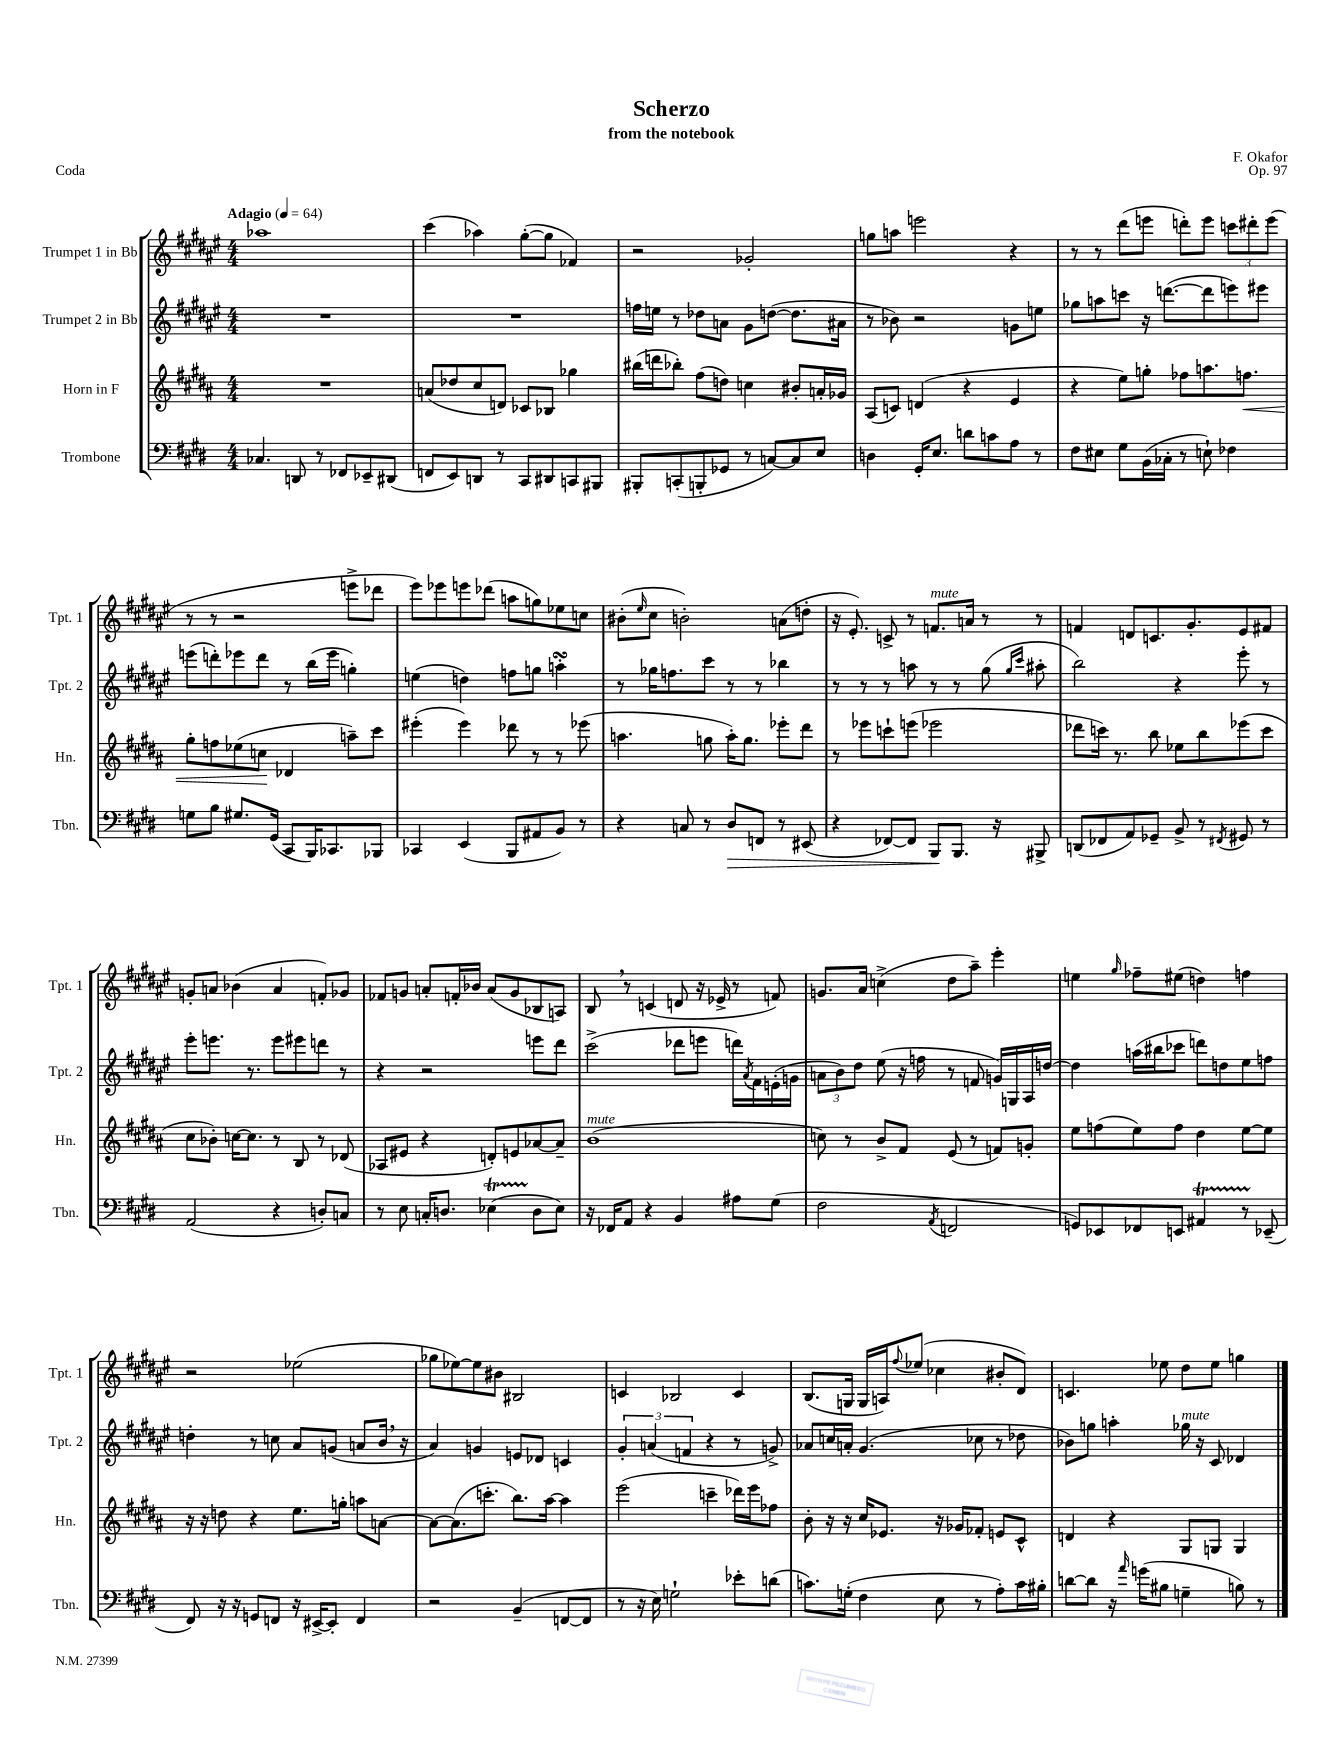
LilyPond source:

\header { title = "Scherzo" composer = "F. Okafor" subtitle = "from the notebook" opus = "Op. 97" piece = "Coda" }
<<
\new StaffGroup <<
\new Staff = "s0" \with { instrumentName = "Trumpet 1 in Bb" shortInstrumentName = "Tpt. 1" } {
    \clef treble \key fis \major \numericTimeSignature \time 4/4 \tempo "Adagio" 4 = 64
    aes''1 |
    cis'''4( aes''4) gis''8~-.( gis''8 fes'4) |
    r2 ges'2-. |
    g''8 a''8 e'''2 r4 |
    r8 r8 dis'''8( e'''8 d'''8-.) e'''8 \tuplet 3/2 { c'''8 dis'''8-. e'''8( } |
    r8 r8 r2 e'''8-> des'''8 |
    eis'''8) ees'''8 e'''8 des'''8( a''8 g''8) ees''8 c''8 |
    bis'8-.( \grace { eis''16 } cis''8 b'2-.) a'8( d''8-. |
    r16 eis'8.-.) c'8-> r8 f'8.^\markup { \italic "mute" } a'16 r8 r8 |
    f'4 d'8 c'8. gis'8.-. eis'8 fis'8 |
    g'8-. a'8 bes'4( a'4 f'8-.) ges'8 |
    fes'8 g'8 a'8-. f'16-. bes'16 a'8( g'8 bes8 a8) |
    b8 \breathe r8 c'4( d'8 r16 ees'16-> r8 f'8) |
    g'8. ais'16 c''4->( dis''8 ais''8--) eis'''4-. |
    e''4 \grace { gis''16 } fes''8-- eis''8( d''4) f''4 |
    r2 ees''2( |
    ges''8 ees''8~) ees''8 bis'8 bis2 |
    c'4 bes2 c'4 |
    b8.( g16 g16 a16) \appoggiatura { fis''8 } ees''8( ces''4 bis'8-. dis'8) |
    c'4. ees''8 dis''8 ees''8 g''4 \bar "|." |
}
\new Staff = "s1" \with { instrumentName = "Trumpet 2 in Bb" shortInstrumentName = "Tpt. 2" } {
    \clef treble \key fis \major \numericTimeSignature \time 4/4
    R1 |
    R1 |
    f''16 e''16 r8 des''8 a'8 gis'8 d''8~( d''8. ais'16 |
    r8 bes'8) r2 g'8 e''8 |
    ges''8 a''8 c'''8 r16 d'''8.~( d'''8 e'''8) eis'''8 |
    e'''8( d'''8-.) ees'''8 d'''8 r8 b''16( ees'''16 g''4-.) |
    e''4( d''4) f''8 g''8 a''4-.\turn |
    r8 ges''16 f''8. cis'''8 r8 r8 bes''4 |
    r8 r8 r8 a''8 r8 r8 gis''8( \grace { gis''16 cis'''16 } ais''8-. |
    b''2) r4 eis'''8-. r8 |
    eis'''8-. e'''8. r8. e'''8 eis'''8 d'''8 r8 |
    r4 r2 e'''8 dis'''8 |
    cis'''2->( des'''8 e'''8 d'''16) \acciaccatura { ais'8 } fis'16 e'16-.( g'16 |
    \tuplet 3/2 { a'8 b'8) dis''8 } eis''8( r16 f''16 r8 f'8 g'16) g16 ais16 d''16~ |
    d''4 a''16( bis''16 ces'''8 d'''8) d''8 eis''8 f''8 |
    d''4-. r8 c''8 ais'8 g'8( a'8 b'16 \breathe r16 |
    ais'4) g'4 e'8 des'8 c'4 |
    \tuplet 3/2 { gis'4-. a'4( f'4 } r4 r8 g'8->) |
    aes'8 c''16 a'16-. gis'4.( ces''8 r8 des''8 |
    bes'8) g''8 a''4-. ges''16^\markup { \italic "mute" } r16 cis'8 des'4 \bar "|." |
}
\new Staff = "s2" \with { instrumentName = "Horn in F" shortInstrumentName = "Hn." } {
    \clef treble \key b \major \numericTimeSignature \time 4/4
    R1 |
    a'8( des''8 cis''8 d'8) ces'8 bes8 ges''4 |
    bis''16( d'''16 bes''8-.) fis''8( d''8) c''4 bis'8-. a'16-. ges'16 |
    ais8( c'8) d'4( r4 e'4 |
    r4 e''8) g''8-. fes''8 a''8. f''8.\< |
    gis''8-. f''8 ees''8( c''8\! des'4 a''8--) cis'''8 |
    eis'''4-.( eis'''4) des'''8 r8 r8 ees'''8( |
    a''4. g''8 a''16-.) g''8. ees'''8-. dis'''8 |
    r8 ees'''8 c'''8-! e'''8( ees'''2 |
    des'''8 c'''16) r8. b''8 ees''8 b''8 ees'''8( c'''8 |
    cis''8 bes'8-.) c''16~ c''8. r8 b8 r8 des'8( |
    aes8 eis'8 r4 d'8-.) e'8 aes'8~ aes'8-- |
    b'1^\markup { \italic "mute" }( |
    c''8) r8 b'8-> fis'8 e'8( r8 f'8) g'8-. |
    e''8 f''8( e''8) f''8 dis''4 e''8~ e''8 |
    r16 r16 d''8 r4 e''8. g''16-. a''8 a'8~ |
    a'8~ a'8.( c'''8.-. b''8.) ais''16~ ais''4 |
    e'''2( c'''4-- des'''16) e'''16 fes''8 |
    b'8-. r16 r16 cis''16 ees'8. r16 ges'16 fes'8-. e'8 cis'8-^ |
    d'4 r4 gis8 g8 g4 \bar "|." |
}
\new Staff = "s3" \with { instrumentName = "Trombone" shortInstrumentName = "Tbn." } {
    \clef bass \key e \major \numericTimeSignature \time 4/4
    ces4. d,8 r8 fes,8 ees,8-- dis,8( |
    f,8 e,8) d,8 r8 cis,8 dis,8 c,8 bis,,8 |
    bis,,8-. c,8-.( b,,8-. ges,8 r8 c8~) c8 e8 |
    d4 gis,16-. e8. d'8 c'8 a8 r8 |
    fis8 eis8 gis8 b,16( ces16-. r8 e8-!) fes4 |
    g8 b8 gis8. gis,16( cis,8 b,,16) ces,8. bes,,8 |
    ces,4 e,4( b,,8 ais,8 b,8) r8 |
    r4 c8 r8 dis8\> f,8 r8 eis,8( |
    r4 fes,8~) fes,8 b,,8\! b,,8. r16 bis,,8-> |
    d,8( fes,8 a,8) ges,8-- b,8-> r8 \acciaccatura { fis,8 } gis,8 r8 |
    a,2( r4 d8-.) c8 |
    r8 e8 c16-. d8. ees4\startTrillSpan( d8\stopTrillSpan ees8) |
    r16 fes,16 a,8 r4 b,4 ais8 gis8( |
    fis2 \acciaccatura { a,8 } f,2 |
    g,8) ees,8 fes,8 e,8 ais,4\startTrillSpan r8 ees,8--\stopTrillSpan( |
    fis,8) r16 r16 g,8 f,8 r16 eis,16~-> eis,8-. f,4 |
    r2 b,4--( f,8~ f,8 |
    r8 r16 e16) g2-! ees'8-. d'8( |
    c'8.) g16-.( fis4 e8 r8 a8-.) c'16 bis16-. |
    d'8~ d'8 r16 \grace { a'16 } g'16( bis8 g4-- b8) r8 \bar "|." |
}
>>
>>
\layout { \context { \Score \remove "Bar_number_engraver" } }
